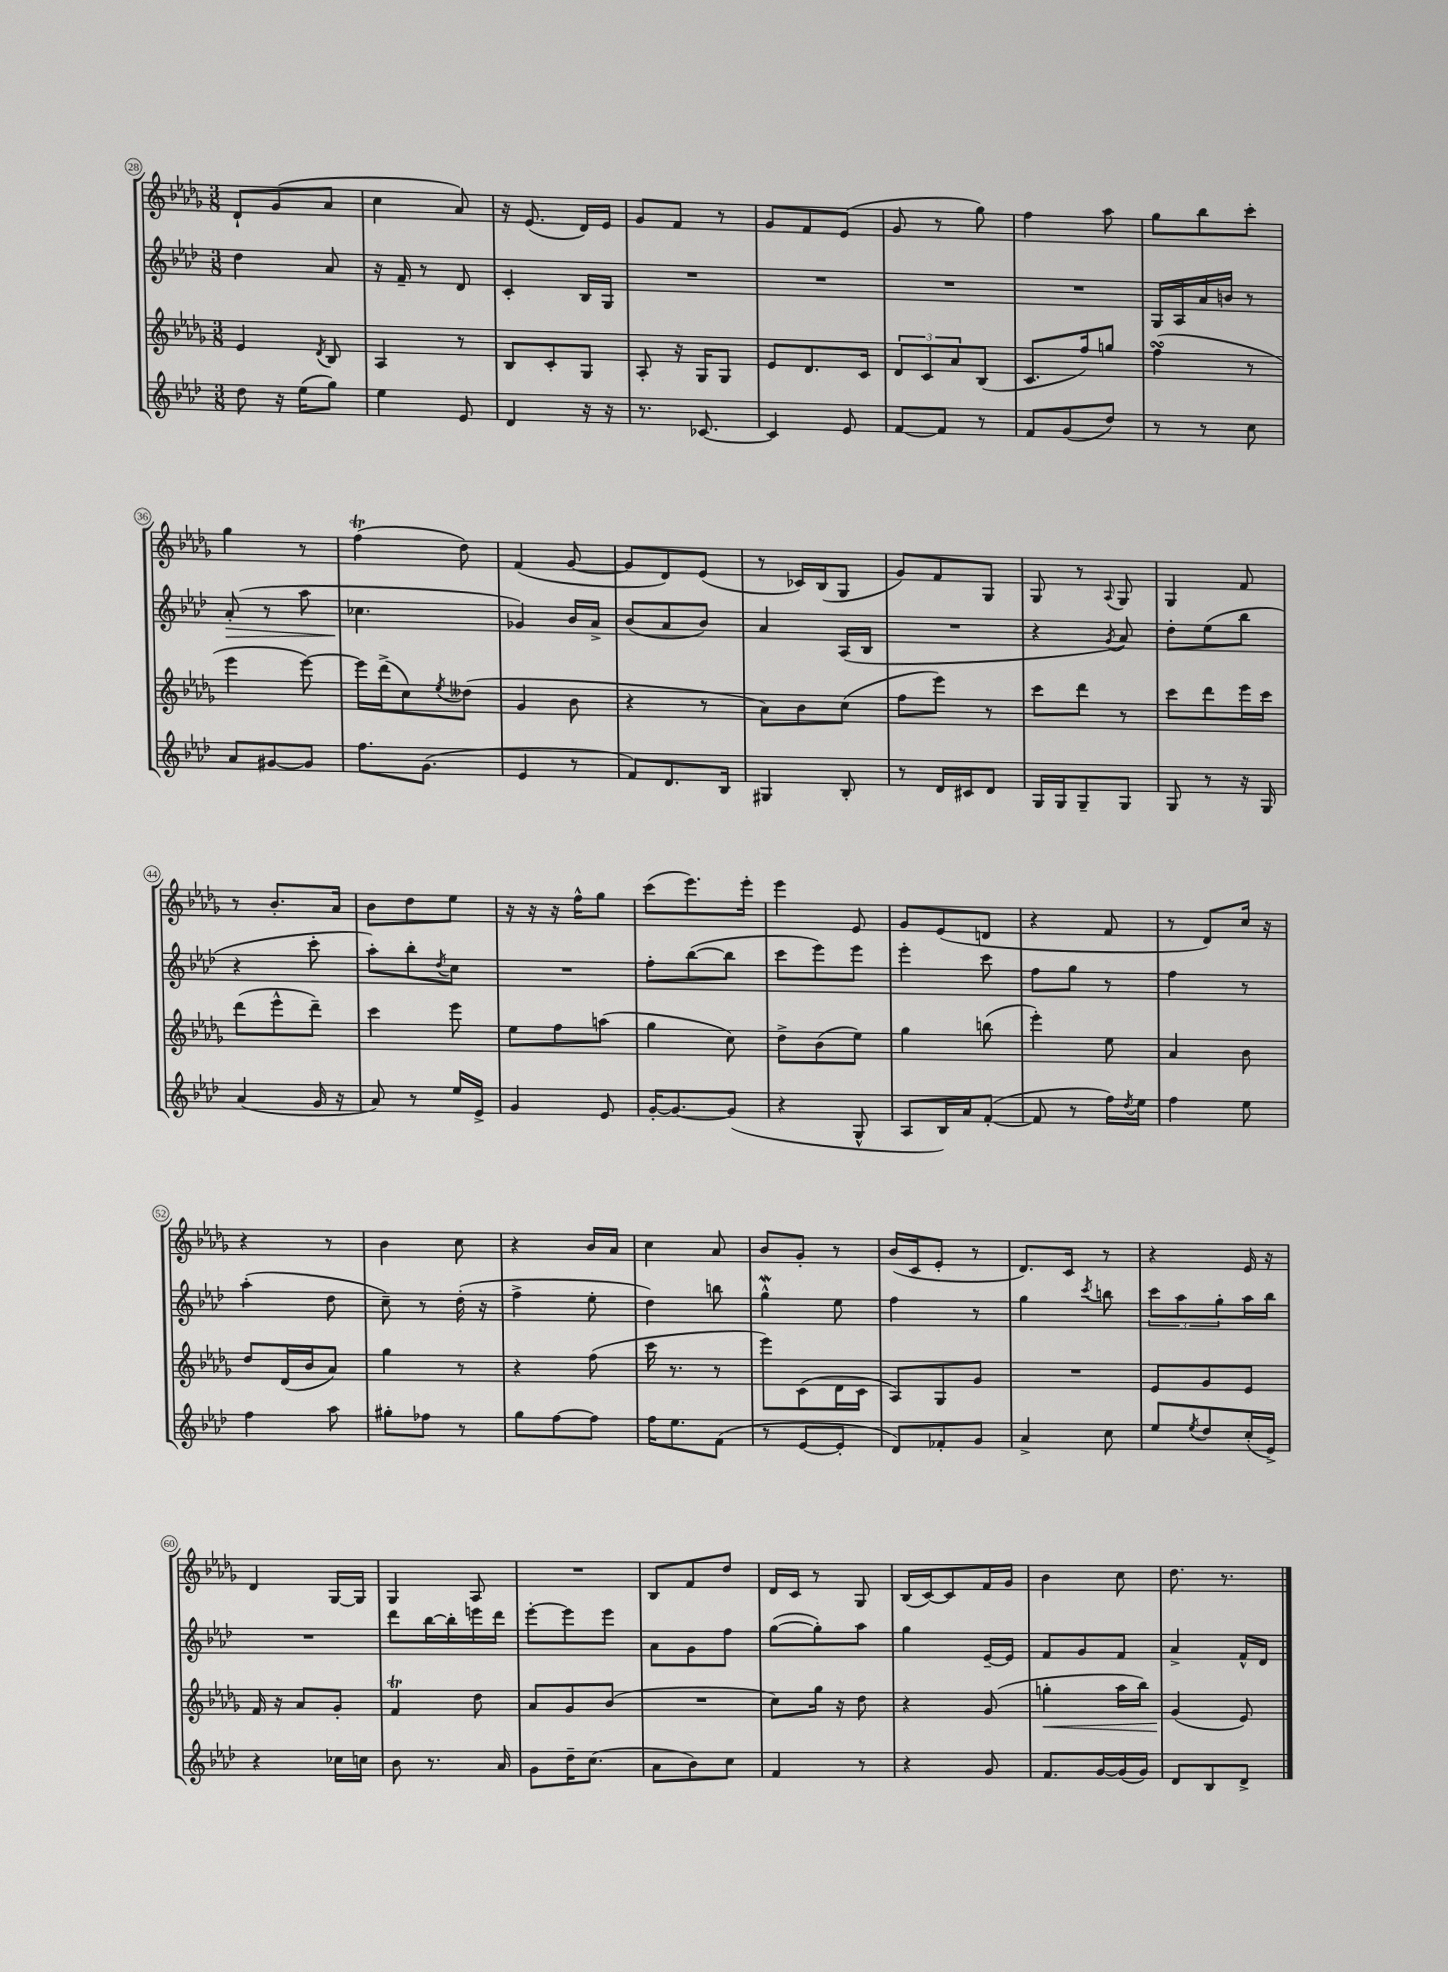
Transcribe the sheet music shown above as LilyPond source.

<<
\new StaffGroup <<
\new Staff = "s0" {
    \clef treble \key des \major \numericTimeSignature \time 3/8
    des'8-! ges'8( aes'8 |
    c''4 aes'8) |
    r16 ees'8.( des'16) ees'16 |
    ges'8 f'8 r8 |
    ges'8 f'8 ees'8( |
    ges'8 r8 ges''8) |
    f''4 aes''8 |
    ges''8 bes''8 c'''8-. |
    ges''4 r8 |
    f''4\trill( des''8) |
    f'4( ges'8~ |
    ges'8 des'8) ees'8( |
    r8 ces'16) bes16( ges8 |
    ges'8) f'8 ges8 |
    ges8 r8 \appoggiatura { aes8 } ges8 |
    ges4 f'8 |
    r8 bes'8.-. aes'16 |
    bes'8 des''8 ees''8 |
    r16 r16 r16 f''16-^ ges''8 |
    c'''8( ees'''8.) ees'''16-. |
    ees'''4 ees'8 |
    ges'8 ees'8( d'8 |
    r4 f'8 |
    r8 des'8) c''16 r16 |
    r4 r8 |
    bes'4 c''8 |
    r4 bes'16 aes'16 |
    c''4 aes'8 |
    bes'8 ges'8-. r8 |
    bes'16( c'16 ees'8-. r8 |
    des'8.) c'16 r8 |
    r4 ees'16 r16 |
    des'4 ges16~ ges16 |
    ges4 aes8 |
    R4. |
    bes8 f'8 des''8 |
    des'16 c'16 r8 ges8 |
    bes16( c'16~) c'8 f'16 ges'16 |
    bes'4 c''8 |
    des''8. r8. \bar "|." |
}
\new Staff = "s1" {
    \clef treble \key aes \major \numericTimeSignature \time 3/8
    des''4 aes'8 |
    r16 f'16-- r8 des'8 |
    c'4-. bes16 g16 |
    R4. |
    R4. |
    R4. |
    R4. |
    g16 aes16 aes'16 b'16 r8 |
    aes'8-.\>( r8 aes''8 |
    ces''4.\! |
    ges'4) bes'16 aes'16-> |
    bes'8( aes'8 bes'8) |
    aes'4 aes16( bes16 |
    R4. |
    r4 \acciaccatura { g'8 } aes'8) |
    des''8-. ees''8( bes''8 |
    r4 c'''8-. |
    aes''8-.) bes''8-. \acciaccatura { des''8 } c''8 |
    R4. |
    f''8-. bes''8~( bes''8 |
    c'''8 ees'''8) ees'''8 |
    ees'''4-. c'''8 |
    f''8 g''8 r8 |
    f''4 r8 |
    aes''4-.( des''8 |
    c''8--) r8 des''16-.( r16 |
    f''4-> ees''8-. |
    des''4) b''8 |
    g''4-^\mordent ees''8 |
    f''4 r8 |
    g''4 \acciaccatura { c'''8 } b''8 |
    \tuplet 3/2 { c'''8 aes''8 g''8-. } aes''16 bes''16 |
    R4. |
    des'''8 bes''16~ bes''16-. e'''16 des'''16 |
    ees'''8~-. ees'''8 ees'''8 |
    aes'8 g'8 f''8 |
    g''8~( g''8-.) aes''8 |
    g''4 ees'16~-- ees'16 |
    f'8 g'8 f'8 |
    aes'4-> f'16-^ des'16 \bar "|." |
}
\new Staff = "s2" {
    \clef treble \key des \major \numericTimeSignature \time 3/8
    ees'4 \acciaccatura { des'8 } bes8 |
    aes4 r8 |
    bes8 c'8-. ges8 |
    aes8-. r16 ges16 ges8 |
    ees'8 des'8. c'16 |
    \tuplet 3/2 { des'8 c'8 aes'8 } bes8( |
    c'8. f''16) g''8 |
    f''4\turn( r8 |
    ees'''4 ees'''8~) |
    ees'''16 des'''16->( c''8) \acciaccatura { ees''8 } deses''8( |
    ges'4 bes'8 |
    r4 r8 |
    aes'8) bes'8 c''8( |
    f''8 ees'''8) r8 |
    c'''8 des'''8 r8 |
    c'''8 des'''8 ees'''16 c'''16 |
    des'''8( ees'''8-^ des'''8--) |
    c'''4 ees'''8 |
    ees''8 f''8 a''8( |
    ges''4 c''8) |
    des''8-> bes'8( ees''8) |
    ges''4 b''8( |
    ees'''4-.) ees''8 |
    aes'4 bes'8 |
    des''8 des'16( bes'16 aes'8) |
    ges''4 r8 |
    r4 f''8( |
    c'''16 r8. r8 |
    ees'''8) c'8( des'16 c'16 |
    aes8) ges8 ges'8 |
    R4. |
    ees'8 ges'8 ees'8 |
    f'16 r16 aes'8 ges'8-. |
    f'4\trill des''8 |
    aes'8 ges'8 bes'8( |
    R4. |
    c''8) ges''16 r16 des''8 |
    r4 ges'8( |
    g''4-.\< aes''16 bes''16) |
    ges'4\!( ees'8) \bar "|." |
}
\new Staff = "s3" {
    \clef treble \key aes \major \numericTimeSignature \time 3/8
    des''8 r16 ees''16( g''8) |
    ees''4 ees'8 |
    des'4 r16 r16 |
    r8. ces'8.~ |
    ces'4 ees'8 |
    f'8~ f'8 r8 |
    f'8 g'8( des''8) |
    r8 r8 c''8 |
    aes'8 gis'8~ gis'8 |
    f''8. g'8.( |
    ees'4 r8 |
    f'8) des'8. bes16 |
    gis4 bes8-. |
    r8 des'16 cis'16 des'8 |
    g16 g16 g8-- g8 |
    g8 r8 r16 g16 |
    aes'4( g'16 r16 |
    aes'8) r8 ees''16 ees'16-> |
    g'4 ees'8 |
    g'16~-. g'8.~ g'8( |
    r4 g8-^ |
    aes8 bes16) aes'16 f'8~-.( |
    f'8 r8 f''16) \acciaccatura { des''8 } ees''16 |
    f''4 ees''8 |
    f''4 aes''8 |
    gis''8-. fes''8 r8 |
    g''8 f''8~ f''8 |
    f''16 ees''8. f'8( |
    r8 ees'8~ ees'8-. |
    des'8) fes'8-. g'8 |
    aes'4-> c''8 |
    ees''8 \acciaccatura { ees''8 } des''8 c''16-.( ees'16->) |
    r4 ces''16 c''16 |
    bes'8 r8. aes'16 |
    g'8 des''16-- c''8.( |
    aes'8 bes'8) c''8 |
    f'4 r8 |
    r4 g'8 |
    f'8. g'16~ g'16( g'16) |
    des'8 bes8 des'8-> \bar "|." |
}
>>
>>
\layout { \context { \Score currentBarNumber = #28 \override BarNumber.stencil = #(make-stencil-circler 0.1 0.3 ly:text-interface::print) } }
